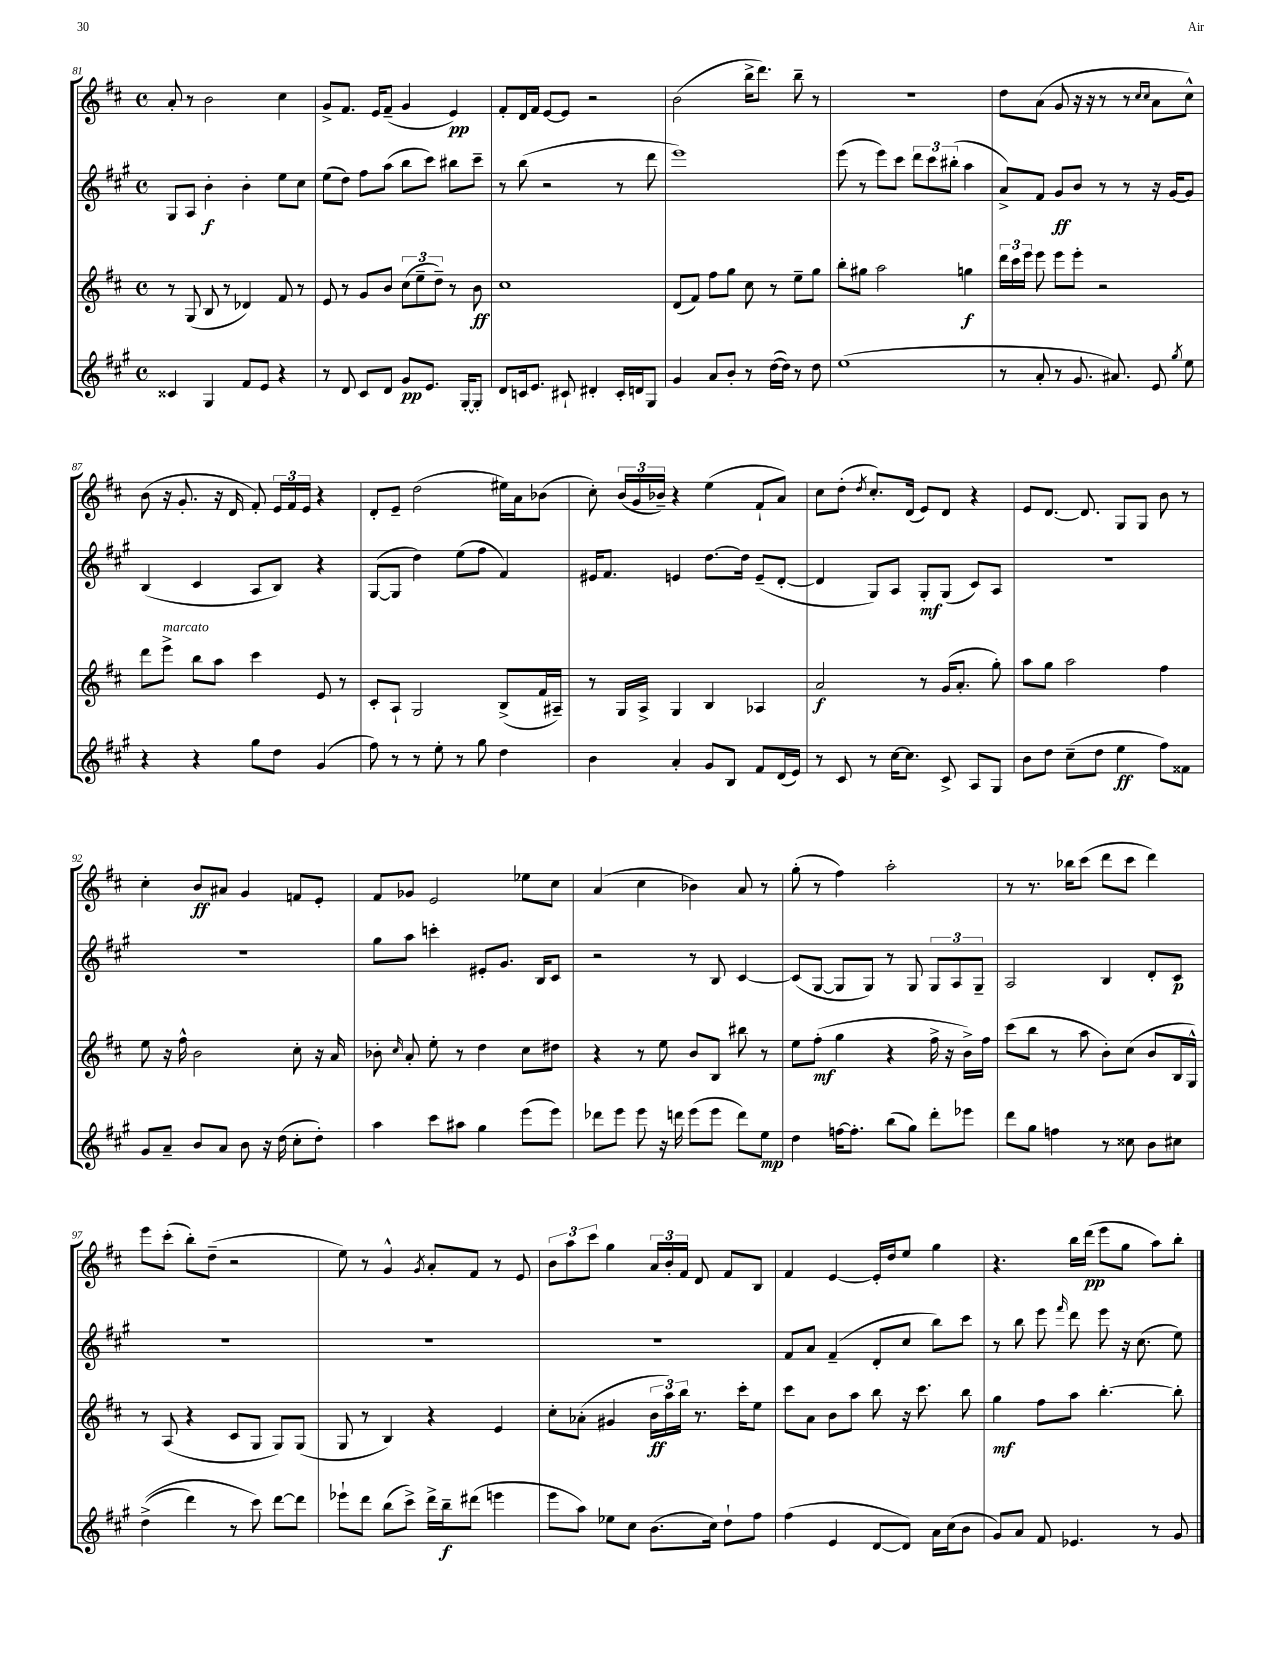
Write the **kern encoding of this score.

**kern	**kern	**kern	**kern
*staff4	*staff3	*staff2	*staff1
*clefG2	*clefG2	*clefG2	*clefG2
*k[f#c#g#]	*k[f#c#]	*k[f#c#g#]	*k[f#c#]
*M4/4	*M4/4	*M4/4	*M4/4
*met(c)	*met(c)	*met(c)	*met(c)
4c##/	8r	8G#/L	8a'/
.	(8G/	8A/J	8r
4G#/	8B/	4b'\	2b\
.	8r	.	.
8f#/L	4d-/)	4b'\	.
8e/J	.	.	.
4r	8f#/	8ee\L	4cc#\
.	8r	8cc#\J	.
=	=	=	=
8r	8e/	(8ee\L	8g^/L
8d/	8r	8dd\J)	8.f#/J
8c#/L	8g/L	8ff#\L	.
.	.	.	16e/LK
8d/J	8b/J	(8aa\J	(8f#~/J
8g#/L	(12cc#\L	8bb\L	4g/
.	12ee~\	.	.
8.e/J	.	8ccc#\J)	.
.	12dd~\J)	.	.
.	8r	8bb#\L	4e/)
[16G#'/LK	.	.	.
8G#'/]J	8b\	8ccc#~\J	.
=	=	=	=
8d/L	1cc#	8r	8f#'/L
16c/k	.	(8bb\	16d/L
8.e/J	.	.	16f#/JJ
.	.	2r	[8e/L
8c#`/	.	.	8e/]J
4d#'/	.	.	2r
16c#'/LL	.	8r	.
16d/J	.	.	.
8G#/J	.	8ddd\	.
=	=	=	=
4g#/	(8d/L	1eee)	(2b\
.	8f#/J)	.	.
8a/L	8ff#\L	.	.
8b'/J	8gg\J	.	.
8r	8cc#\	.	16bb^\LK
.	.	.	8.ddd\J)
([16dd\LL	8r	.	.
16dd\]JJ)	.	.	.
8r	8ee~\L	.	8bb~\
8dd\	8gg\J	.	8r
=	=	=	=
(1ee	8bb'\L	(8eee\	1r
.	8gg#\J	8r	.
.	2aa\	8eee\L)	.
.	.	8ccc#\J	.
.	.	12ddd\L	.
.	.	12ccc#\	.
.	.	(12bb#'\J	.
.	4gg\	4aa\	.
=	=	=	=
8r	24ddd\LL	8a^/L)	8dd\L
.	24ccc#\	.	.
.	24eee\JJ	.	.
8a'/	8eee\	8f#/J	(8a\J
8r	8eee\L	8g#/L	8g/
8.g#/	8eee'\J	8b/J	16r
.	.	.	16r
.	2r	8r	8r
8.a#/)	.	.	.
.	.	8r	8r
.	.	.	16qqcc#/LL
.	.	.	16qqcc#/JJ
8e/	.	16r	8a\L
.	.	[16g#/LK	.
8qgg#/	.	.	.
8ee\	.	8g#/]J	8cc#^^\J)
=	=	=	=
4r	8ddd\L	(4B/	(8b\
.	8eee^\J	.	16r
.	.	.	8.g'/
4r	8bb\L	4c#/	.
.	8aa\J	.	16r
.	.	.	16d/
8gg#\L	4ccc#\	8A/L	8f#'/)
8dd\J	.	8B/J)	24e/LL
.	.	.	24f#/
.	.	.	24e/JJ
(4g#/	8e/	4r	4r
.	8r	.	.
=	=	=	=
8ff#\)	8c#'/L	([8G#/L	8d'/L
8r	8A`/J	8G#/]J	8e~/J
8r	2G/	4dd\)	(2dd\
8ee'\	.	.	.
8r	.	(8ee\L	.
8gg#\	.	8ff#\J	.
4dd\	(8B^/L	4f#/)	16ee#\LL)
.	.	.	16a\J
.	16f#/L	.	(8b-\J
.	16A#~/JJ)	.	.
=	=	=	=
4b\	8r	16e#/LK	8cc#'\)
.	.	8.f#/J	.
.	16G/LL	.	(24b/LL
.	.	.	24g/
.	16A^/JJ	.	.
.	.	.	24b-~/JJ)
4a'/	4G/	4e/	4r
8g#/L	4B/	[8.dd\L	(4ee\
8B/J	.	.	.
.	.	16dd\]Jk	.
8f#/L	4A-/	(8e~/L	8f#`/L
(16d/L	.	[8d'/J	8a/J)
16e/JJ)	.	.	.
=	=	=	=
8r	2a/	4d/]	8cc#\L
8c#/	.	.	(8dd'\J
.	.	.	8qdd/
8r	.	8G#/L)	8.cc#'/L)
[16cc#\LK	.	8A/J	.
8.cc#\]J	.	.	(16d/Jk
.	8r	8G#'/L	8e/L)
8c#^/	(16g/LK	(8G#/J	8d/J
.	8.a'/J	.	.
8A/L	.	8c#/L)	4r
8G#/J	8gg'\)	8A/J	.
=	=	=	=
8b\L	8aa\L	1r	8e/L
8dd\J	8gg\J	.	[8.d/J
(8cc#~\L	2aa\	.	.
.	.	.	8.d/]
8dd\J	.	.	.
4ee\	.	.	8G/L
.	.	.	8G/J
8ff#\L)	4ff#\	.	8b\
8f##\J	.	.	8r
=	=	=	=
8g#/L	8ee\	1r	4cc#'\
8a~/J	16r	.	.
.	16ff#^^\	.	.
8b/L	2b\	.	8b/L
8a/J	.	.	8a#/J
8b\	.	.	4g/
16r	.	.	.
(16dd\	.	.	.
8cc#'\L	8cc#'\	.	8f/L
8dd'\J)	16r	.	8e'/J
.	16a/	.	.
=	=	=	=
4aa\	8b-'\	8gg#\L	8f#/L
.	16qqcc#/	.	.
.	8a'/	8aa\J	8g-/J
8ccc#\L	8ee'\	4ccc'\	2e/
8aa#\J	8r	.	.
4gg#\	4dd\	8e#'/L	.
.	.	8.g#/J	.
(8eee\L	8cc#\L	.	8ee-\L
.	.	16B/LK	.
8eee\J)	8dd#\J	8c#/J	8cc#\J
=	=	=	=
8ddd-\L	4r	2r	(4a/
8eee\J	.	.	.
8eee\	8r	.	4cc#\
16r	8ee\	.	.
16ddd\	.	.	.
(8eee\L	8b/L	8r	4b-\)
8eee\J	8B/J	8B/	.
8ddd\L)	8bb#\	[4c#/	8a/
8ee\J	8r	.	8r
=	=	=	=
4dd\	8ee\L	(8c#/]L	(8gg'\
.	(8ff#'\J	[8G#/J	8r
[16ff\LK	4gg\	8G#/]L	4ff#\)
8.ff'\]J	.	.	.
.	.	8G#/J)	.
(8bb\L	4r	8r	2aa'\
8gg#\J)	.	8G#/	.
8ddd'\L	16ff#^\	12G#/L	.
.	16r	.	.
.	.	12A/	.
8eee-\J	16b^\LL)	.	.
.	.	12G#~/J	.
.	16ff#\JJ	.	.
=	=	=	=
8ddd\L	(8ccc#\L	2A/	8r
8gg#\J	8bb\J	.	8.r
4ff\	8r	.	.
.	.	.	16bb-\LK
.	8aa\	.	(8ccc#\J
8r	8b'\L)	4B/	8ddd\L
8cc##\	(8cc#\J	.	8ccc#\J
8b\L	8b/L	8d'/L	4ddd\)
8cc#\J	16B/L	8c#/J	.
.	16G^^/JJ)	.	.
=	=	=	=
&((4dd^\	8r	1r	8eee\L
.	(8A/	.	(8ccc#'\J
4ddd\)	4r	.	8bb'\L)
.	.	.	(8dd~\J
8r	8c#/L	.	2r
8ccc#\&)	8G/J	.	.
[8ddd\L	8G/L)	.	.
8ddd\]J	(8G/J	.	.
=	=	=	=
8eee-`\L	8G/	1r	8ee\)
8ddd\J	8r	.	8r
(8bb\L	4B/)	.	4g^^/
8ccc#^\J)	.	.	.
.	.	.	8qg/
16ddd^\LL	4r	.	8a'/L
16bb~\J	.	.	.
(8ddd#\J	.	.	8f#/J
4eee\	4e/	.	8r
.	.	.	8e/
=	=	=	=
8eee\L	8cc#'\L	1r	12b\L
.	.	.	12aa\
8aa\J)	(8a-'\J	.	.
.	.	.	12ccc#\J
8ee-\L	4g#/	.	4gg\
8cc#\J	.	.	.
(8.b\L	24b\LL	.	24a/LL
.	24aa\)	.	24b'/
.	24bb\JJ	.	24f#/JJ
.	8.r	.	8d/
16cc#\Jk)	.	.	.
8dd`\L	.	.	8f#/L
.	16ccc#'\LK	.	.
8ff#\J	8ee\J	.	8B/J
=	=	=	=
(4ff#\	8ccc#\L	8f#/L	4f#/
.	8a\J	8a/J	.
4e/	8b\L	(4f#~/	[4e/
.	8aa\J	.	.
[8d/L	8bb\	8d'/L	16e'/]LL
.	.	.	16dd/J
8d/]J)	16r	8cc#/J	8ee/J
.	8.ccc#\	.	.
16a\LL	.	8bb\L)	4gg\
(16cc#\J	.	.	.
8b\J	8bb\	8ccc#\J	.
=	=	=	=
8g#/L)	4gg\	8r	4.r
8a/J	.	8bb\	.
8f#/	8ff#\L	8eee\	.
.	.	16qqfff#/	.
4.e-/	8aa\J	8ddd\	16bb\LL
.	.	.	(16ddd\JJ
.	[4.bb'\	8eee\	8eee\L
.	.	16r	8gg\J
.	.	(8.cc#\	.
8r	.	.	8aa\L)
8g#/	8bb'\]	8ee\)	8bb'\J
==	==	==	==
*-	*-	*-	*-
